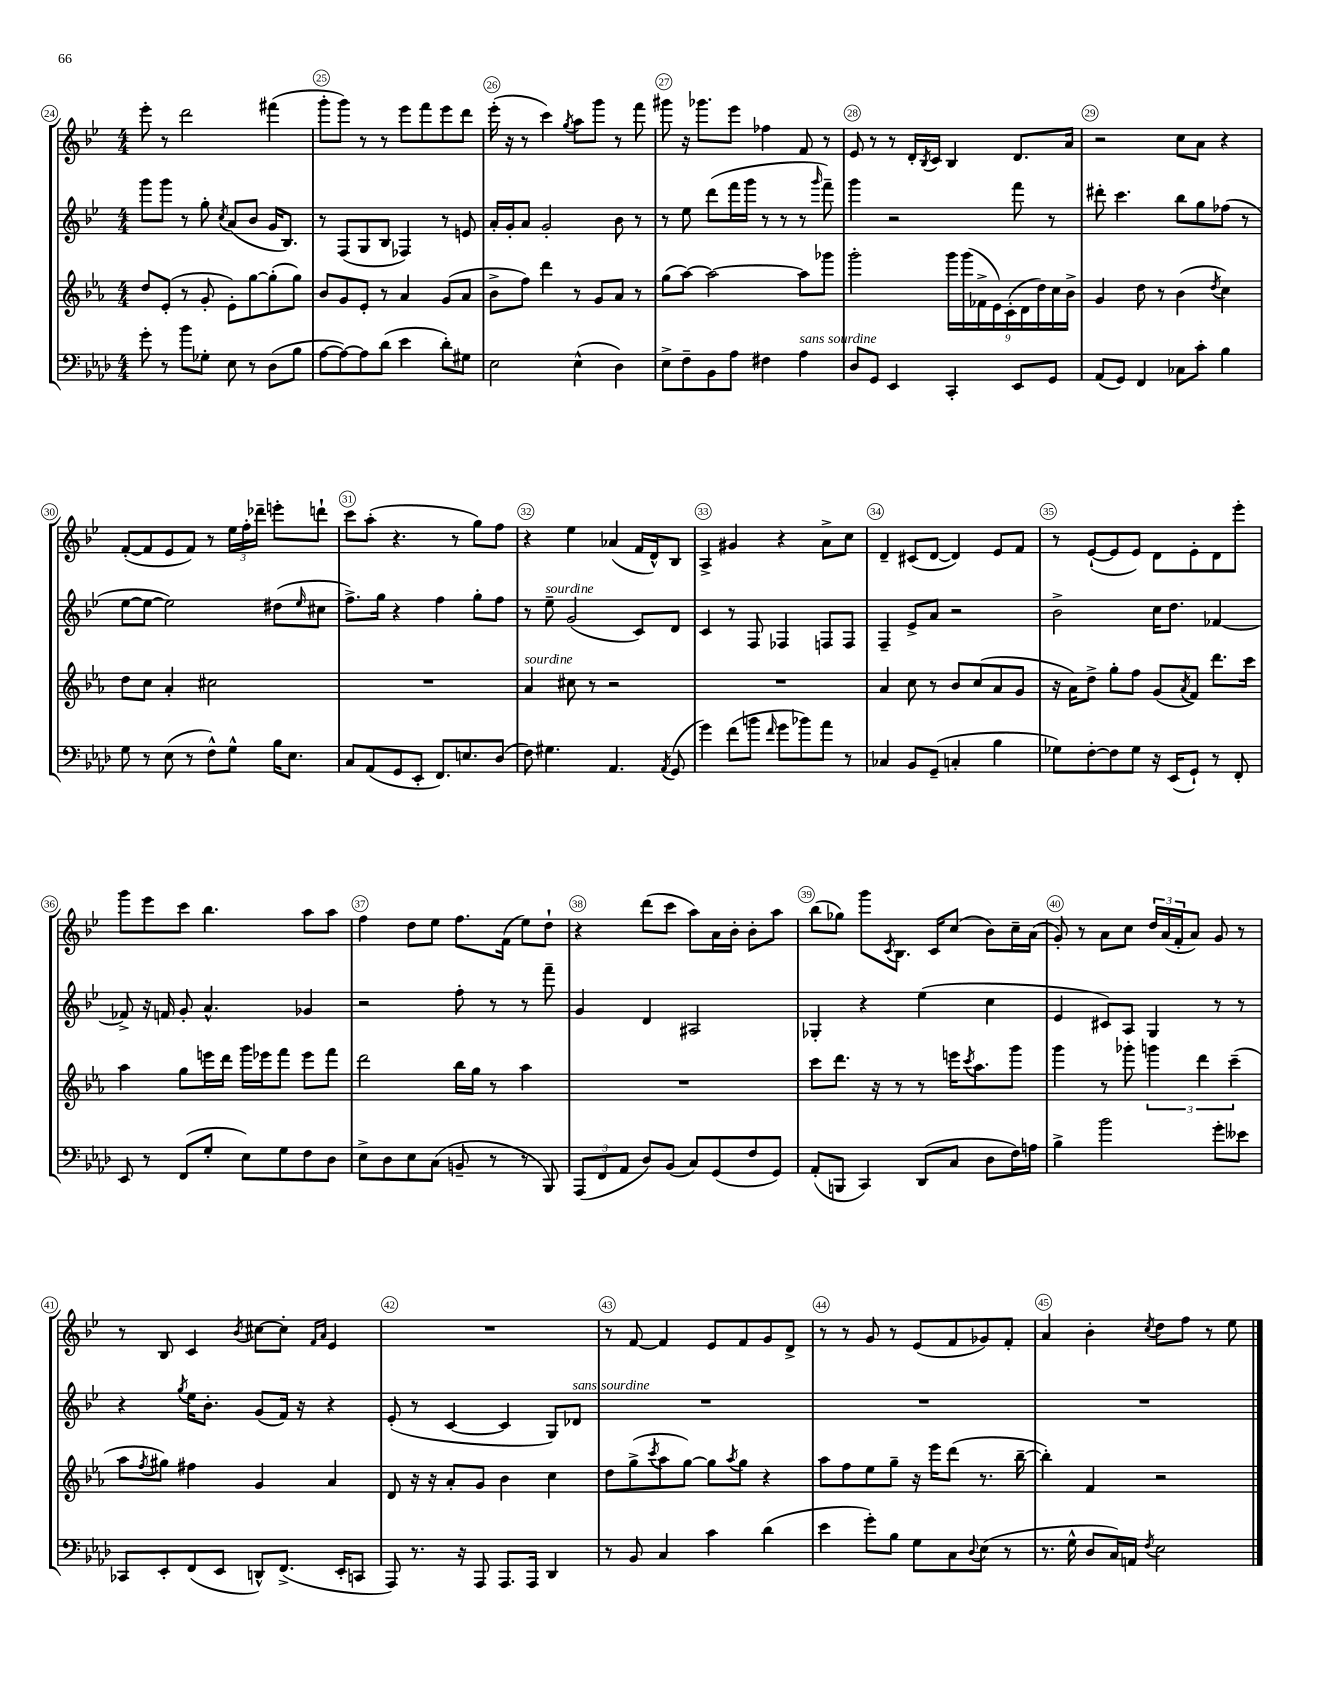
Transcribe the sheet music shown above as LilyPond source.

<<
\new StaffGroup <<
\new Staff = "s0" {
    \clef treble \key bes \major \numericTimeSignature \time 4/4
    ees'''8-. r8 d'''2 fis'''4( |
    g'''8-. g'''8) r8 r8 ees'''8 f'''8 ees'''8 d'''8 |
    ees'''16-.( r16 r8 c'''4) \acciaccatura { g''8 } a''8 g'''8 r8 f'''8 |
    gis'''8 r16 ges'''8. ees'''8 fes''4 f'8 r8 |
    ees'8 r8 r8 d'16-. \acciaccatura { bes8 } c'16 bes4 d'8. a'16 |
    r2 c''8 a'8 r4 |
    f'8~-.( f'8 ees'8 f'8) r8 \tuplet 3/2 { ees''16 f''16-. des'''16-- } e'''8-. d'''8-! |
    c'''8 a''8-.( r4. r8 g''8) f''8 |
    r4 ees''4 aes'4( f'16 d'16-^) bes8 |
    a4-> gis'4 r4 a'8-> c''8 |
    d'4-- cis'8( d'8~ d'4) ees'8 f'8 |
    r8 ees'8~-!( ees'8 ees'8) d'8 ees'8-. d'8 ees'''8-. |
    g'''8 ees'''8 c'''8 bes''4. a''8 a''8 |
    f''4 d''8 ees''8 f''8. f'16( ees''8) d''8-! |
    r4 d'''8( c'''8 a''8) a'16 bes'16-. bes'8-. a''8 |
    bes''8( ges''8) g'''8 \acciaccatura { c'8 } bes8. c'16 c''8( bes'8) c''16-- a'16( |
    g'8-.) r8 a'8 c''8 \tuplet 3/2 { d''16 a'16( f'16-. } a'8) g'8 r8 |
    r8 bes8 c'4 \acciaccatura { bes'8 } cis''8~ cis''8-. \grace { f'16 a'16 } ees'4 |
    R1 |
    r8 f'8~ f'4 ees'8 f'8 g'8 d'8-> |
    r8 r8 g'8 r8 ees'8( f'8 ges'8) f'8-. |
    a'4 bes'4-. \acciaccatura { c''8 } d''8 f''8 r8 ees''8 \bar "|." |
}
\new Staff = "s1" {
    \clef treble \key bes \major \numericTimeSignature \time 4/4
    g'''8 g'''8 r8 g''8-. \acciaccatura { c''8 } a'8( bes'8 g'16 bes8.) |
    r8 f8( g8 bes8 fes4) r8 e'8 |
    a'16-. g'16-. a'8 g'2-. bes'8 r8 |
    r8 ees''8 d'''8( f'''16 g'''16 r8 r8 r8 \grace { g'''16 } f'''8--) |
    g'''4 r2 f'''8 r8 |
    dis'''8-. c'''4. bes''8 g''8 fes''8( r8 |
    ees''8~ ees''8~ ees''2) dis''8( \grace { ees''16 } cis''8 |
    f''8.->) g''16 r4 f''4 g''8-. f''8 |
    r8 ees''8--^\markup { \italic "sourdine" } g'2( c'8) d'8 |
    c'4 r8 f8 fes4 f8 f8 |
    f4-- ees'8-> a'8 r2 |
    bes'2-> c''16 d''8. fes'4~ |
    fes'8-> r16 f'16 g'8-. a'4.-^ ges'4 |
    r2 f''8-. r8 r8 f'''8-- |
    g'4 d'4 ais2 |
    ges4-. r4 ees''4( c''4 |
    ees'4 cis'8) a8 g4 r8 r8 |
    r4 \acciaccatura { g''8 } ees''16 bes'8.-. g'8( f'16) r16 r4 |
    ees'8-.( r8 c'4~ c'4 g8) des'8^\markup { \italic "sans sourdine" } |
    R1 |
    R1 |
    R1 \bar "|." |
}
\new Staff = "s2" {
    \clef treble \key ees \major \numericTimeSignature \time 4/4
    d''8 ees'8-.( r8 g'8-. ees'8-.) g''8~ g''8-.( g''8) |
    bes'8 g'8 ees'8-. r8 aes'4 g'8( aes'8 |
    bes'8-> f''8) d'''4 r8 g'8 aes'8 r8 |
    g''8( aes''8~) aes''2~ aes''8 ges'''8 |
    g'''2-. \tuplet 9/8 { g'''16 g'''16( fes'16-> ees'16) c'16-.( d'16 d''16) c''16 bes'16-> } |
    g'4 d''8 r8 bes'4( \acciaccatura { d''8 } c''4) |
    d''8 c''8 aes'4-. cis''2 |
    R1 |
    aes'4^\markup { \italic "sourdine" } cis''8 r8 r2 |
    R1 |
    aes'4 c''8 r8 bes'8 c''8( aes'8 g'8 |
    r16 aes'16) d''8-> g''8-. f''8 g'8( \acciaccatura { aes'8 } f'8) d'''8. c'''16 |
    aes''4 g''8 e'''16 d'''16 g'''16 ees'''16 f'''8 ees'''8 f'''8 |
    d'''2 bes''16 g''16 r8 aes''4 |
    R1 |
    c'''8 d'''8. r16 r8 r8 e'''16 \acciaccatura { c'''8 } aes''8. g'''8 |
    g'''4 r8 ges'''8-. \tuplet 3/2 { g'''4 d'''4 c'''4--( } |
    aes''8 \acciaccatura { f''8 } gis''8) fis''4 g'4 aes'4 |
    d'8 r16 r16 aes'8-. g'8 bes'4 c''4 |
    d''8 g''8->( \acciaccatura { c'''8 } aes''8 g''8~) g''8 \acciaccatura { aes''8 } g''8 r4 |
    aes''8 f''8 ees''8 g''8-- r16 ees'''16 d'''8( r8. bes''16~-- |
    bes''4-.) f'4 r2 \bar "|." |
}
\new Staff = "s3" {
    \clef bass \key aes \major \numericTimeSignature \time 4/4
    g'8-. r8 bes'8 ges8-. ees8 r8 des8( bes8 |
    aes8~ aes8~) aes8 des'8( ees'4 des'8-.) gis8 |
    ees2 ees4-^( des4) |
    ees8-> f8-- bes,8 aes8 fis4 aes4^\markup { \italic "sans sourdine" } |
    des8 g,8 ees,4 c,4-. ees,8 g,8 |
    aes,8( g,8) f,4 ces8 c'8-. bes4 |
    g8 r8 ees8( r8 f8-^) g8-^ bes16 ees8. |
    c8 aes,8( g,8 ees,8-. f,8.) e8. des8( |
    f8) gis4. aes,4. \acciaccatura { aes,8 } g,8( |
    g'4) f'8( b'8 \grace { f'16 } g'8 bes'8) aes'8 r8 |
    ces4 bes,8 g,8--( c4-. bes4 |
    ges8) f8~-. f8 ges8 r16 ees,16( g,8-!) r8 f,8-. |
    ees,8 r8 f,8( g8-. ees8) g8 f8 des8 |
    ees8-> des8 ees8 c8( b,8-- r8 r8 bes,,8) |
    \tuplet 3/2 { aes,,8( f,8 aes,8 } des8) bes,8( c8) g,8( f8 g,8) |
    aes,8-.( b,,8 c,4) des,8( c8 des8 f16) a16 |
    bes4-> bes'2 g'8-. eeses'8 |
    ces,8 ees,8-. f,8( ees,8 d,8-^) f,8.->( ees,16-. c,8 |
    aes,,8) r8. r16 aes,,8 aes,,8. aes,,16 des,4 |
    r8 bes,8 c4 c'4 des'4( |
    ees'4 g'8-.) bes8 g8 c8 \appoggiatura { des8 } ees8( r8 |
    r8. g16-^ des8 c16) a,16 \acciaccatura { f8 } ees2 \bar "|." |
}
>>
>>
\layout { \context { \Score currentBarNumber = #24 \override BarNumber.break-visibility = ##(#f #t #t) barNumberVisibility = #all-bar-numbers-visible \override BarNumber.stencil = #(make-stencil-circler 0.1 0.3 ly:text-interface::print) } }
